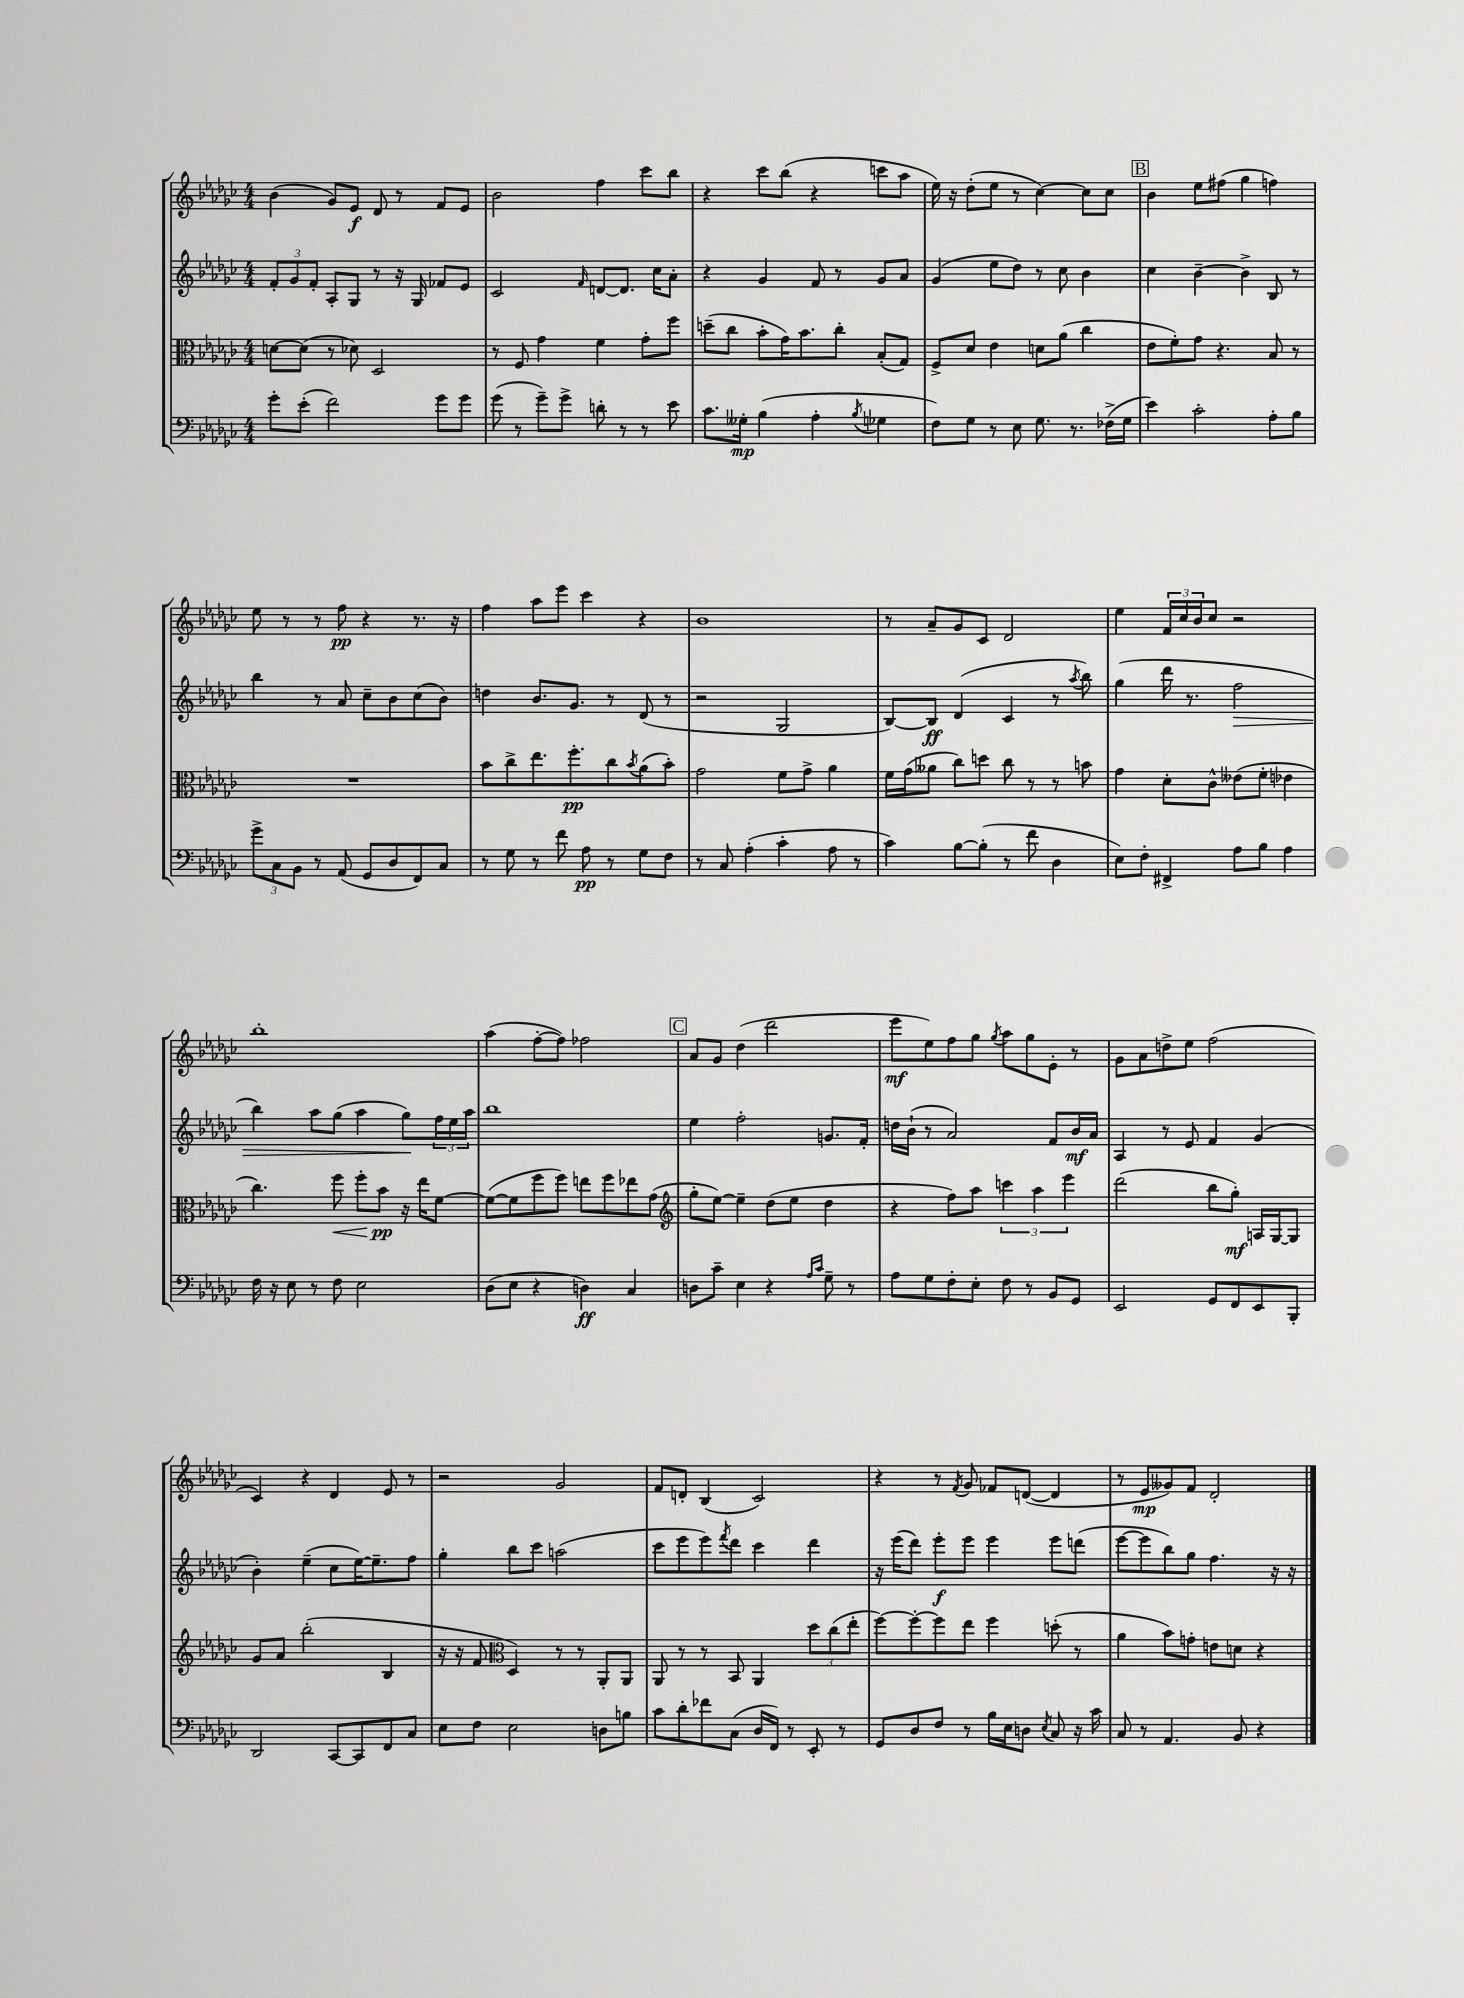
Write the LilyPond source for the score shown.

<<
\new StaffGroup <<
\new Staff = "s0" {
    \clef treble \key ges \major \numericTimeSignature \time 4/4
    bes'4( ges'8) ees'8\f des'8 r8 f'8 ees'8 |
    bes'2 f''4 ces'''8 bes''8 |
    r4 ces'''8 bes''8( r4 c'''8 aes''8 |
    ees''16) r16 des''8-.( ees''8 r8 ces''4~) ces''8 ces''8 |
    \mark \markup { \box "B" } bes'4 ees''8 fis''8( ges''4 f''4) |
    ees''8 r8 r8 f''8\pp r4 r8. r16 |
    f''4 aes''8 ees'''8 ces'''4 r4 |
    bes'1 |
    r8 aes'8-- ges'8 ces'8 des'2 |
    ees''4 \tuplet 3/2 { f'16 ces''16 bes'16 } ces''8 r2 |
    bes''1-. |
    aes''4( f''8~-. f''8) fes''2 |
    \mark \markup { \box "C" } aes'8 ges'8 des''4( des'''2 |
    ees'''8\mf ees''8) f''8 ges''8 \acciaccatura { ges''8 } aes''8 ges''8 ees'8-. r8 |
    ges'8 aes'8 d''8-> ees''8 f''2( |
    ces'4) r4 des'4 ees'8 r8 |
    r2 ges'2 |
    f'8 d'8-. bes4( ces'2) |
    r4 r8 \acciaccatura { f'8 } ges'8 fes'8 d'8~( d'4 |
    r8 ees'8\mp geses'8) f'8 des'2-. \bar "|." |
}
\new Staff = "s1" {
    \clef treble \key ges \major \numericTimeSignature \time 4/4
    \tuplet 3/2 { f'8-. ges'8 f'8-. } aes8-. ges8 r8 r16 ges16 fes'8 ees'8 |
    ces'2 \grace { f'16 } d'8~ d'8. ces''16 aes'8-. |
    r4 ges'4 f'8 r8 ges'8 aes'8 |
    ges'4( ees''8 des''8) r8 ces''8 bes'4 |
    \mark \markup { \box "B" } ces''4 bes'4~-- bes'4-> bes8 r8 |
    bes''4 r8 aes'8 ces''8-- bes'8 ces''8( bes'8) |
    d''4 bes'8. ges'8. r8 des'8( r8 |
    r2 ges2 |
    bes8~) bes8\ff des'4( ces'4 r8 \acciaccatura { aes''8 } bes''8) |
    ges''4( des'''16 r8. f''2\> |
    bes''4) aes''8 ges''8( aes''4 ges''8\!) \tuplet 3/2 { f''16 ees''16 aes''16 } |
    bes''1 |
    \mark \markup { \box "C" } ees''4 f''2-. g'8. f'16-. |
    d''16 bes'16-!( r8 aes'2) f'8 bes'16\mf aes'16 |
    aes4 r8 ees'8 f'4 ges'4( |
    bes'4-.) ees''4--( ces''8 ees''16~) ees''8.-- f''8 |
    ges''4-. bes''8 ces'''8 a''2( |
    ces'''8 ees'''8 ees'''8) \acciaccatura { f'''8 } des'''8 ces'''4 des'''4 |
    r16 ees'''16( des'''8) ees'''8-.\f ees'''8 ees'''4 ees'''8 d'''8( |
    ees'''8~ ees'''8 bes''8) ges''8 f''4. r16 r16 \bar "|." |
}
\new Staff = "s2" {
    \clef alto \key ges \major \numericTimeSignature \time 4/4
    d'8~ d'8( r8 des'8) des2 |
    r8 f8 ges'4 f'4 ges'8-. f''8 |
    d''8--( ces''8 bes'8-. ges'16) bes'8. ces''8-. bes8-.( ges8) |
    f8-> des'8 ees'4 d'8 aes'8( ces''4 |
    \mark \markup { \box "B" } ees'8 f'8-.) ges'8 r4. bes8 r8 |
    R1 |
    bes'8 ces''8-> ees''8. f''8.-.\pp ces''8 \acciaccatura { bes'8 } aes'8( bes'8-.) |
    ges'2 f'8 ges'8-> aes'4 |
    f'16 ges'16( aeses'8 ces''8) d''8 ces''8 r8 r8 b'8 |
    ges'4 des'8-. ces'8-^ eeses'8( f'8-. ees'4 |
    ces''4.) f''8\< f''8-. bes'8\pp\! r16 ees''16 f'8~ |
    f'8~( f'8 f''8 f''8) e''8 f''8 ees''8 ges'8( |
    \mark \markup { \box "C" } \clef treble ges''8-. ees''8~) ees''4-- des''8( ees''8 des''4 |
    r4 f''8) aes''8 \tuplet 3/2 { c'''4 aes''4 ees'''4 } |
    des'''2( bes''8 ges''8-.\mf) a16 ges16~ ges8 |
    ges'8 aes'8 bes''2-.( bes4 |
    r16 r16 f'8 \clef alto des4) r8 r8 aes,8-. aes,8 |
    aes,8 r8 r8 bes,8 aes,4 \tuplet 3/2 { des''8 ces''8( ees''8-. } |
    f''8~) f''8~-. f''8 ees''8 f''4 d''8-.( r8 |
    aes'4 bes'8) g'8-. e'8 d'8 r4 \bar "|." |
}
\new Staff = "s3" {
    \clef bass \key ges \major \numericTimeSignature \time 4/4
    ges'8-. ees'8-.( f'2) ges'8 ges'8 |
    ges'8( r8 ges'8--) ges'8-> d'8-. r8 r8 ees'8 |
    ces'8. geses16-.\mp bes4( aes4-. \acciaccatura { bes8 } ges4 |
    f8) ges8 r8 ees8 ges8. r8. fes16->( ges16 |
    \mark \markup { \box "B" } ees'4) ces'2-. aes8-. bes8 |
    \tuplet 3/2 { ges'8-> ces8 bes,8 } r8 aes,8( ges,8 des8 f,8) ces8 |
    r8 ges8 r8 f'8 aes8\pp r8 ges8 f8 |
    r8 ces8 aes4-.( ces'4-. aes8 r8 |
    ces'4) bes8~ bes8-.( r8 f'8 des4 |
    ees8) f8-. fis,4-> aes8 bes8 aes4 |
    f16 r16 ees8 r8 f8 ees2 |
    des8( ees8 r4 d4\ff) ces4 |
    \mark \markup { \box "C" } d8 ces'8-- ees4 r4 \grace { aes16 ces'16 } ges8-- r8 |
    aes8 ges8 f8-. ees8-. f8 r8 bes,8 ges,8 |
    ees,2 ges,8 f,8 ees,8 bes,,8-. |
    des,2 ces,8~ ces,8 f,8 ces8 |
    ees8 f8 ees2 d8 b8 |
    ces'8 des'8-. fes'8 ces8( des16 f,16) r8 ees,8-. r8 |
    ges,8 des8 f8 r8 bes16 ees16 d8 \acciaccatura { ees8 } ces8 r16 ces'16 |
    ces8 r8 aes,4. bes,8 r4 \bar "|." |
}
>>
>>
\layout { \context { \Score \remove "Bar_number_engraver" } }
